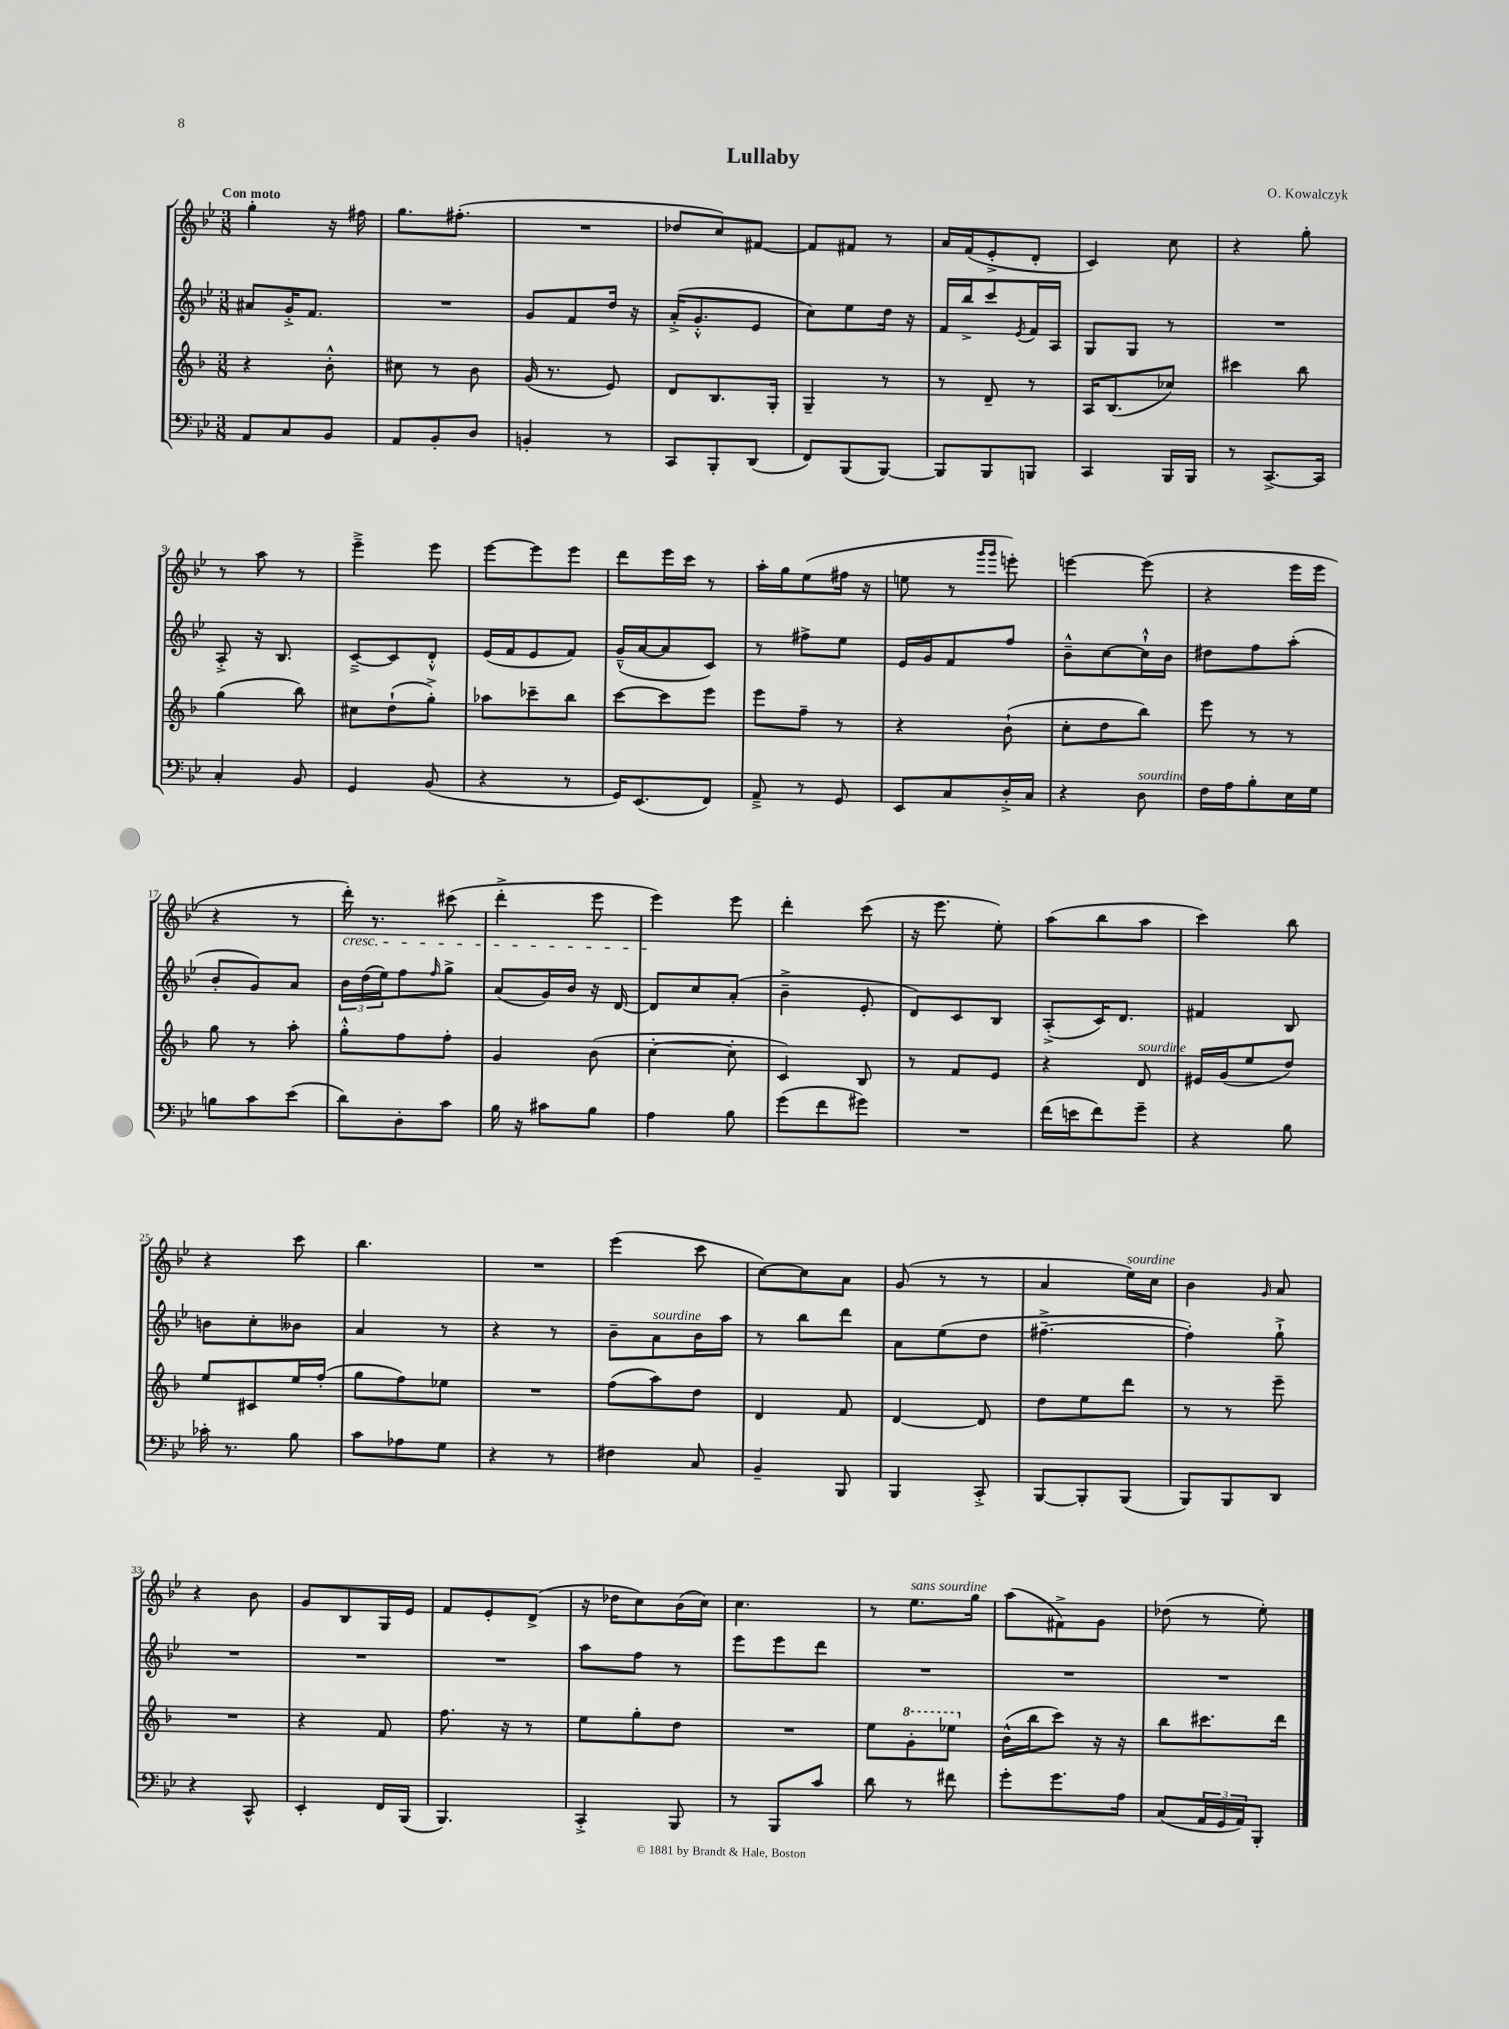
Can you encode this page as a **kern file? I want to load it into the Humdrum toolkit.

**kern	**kern	**kern	**kern
*staff4	*staff3	*staff2	*staff1
*clefF4	*clefG2	*clefG2	*clefG2
*k[b-e-]	*k[b-]	*k[b-e-]	*k[b-e-]
*M3/8	*M3/8	*M3/8	*M3/8
8AA	4r	8a#	4gg'
8C	.	16g'^	.
.	.	8.f	.
8BB-	8b-'^^	.	16r
.	.	.	16ff#
=	=	=	=
8AA	8cc#	4.r	8.gg
8BB-'	8r	.	.
.	.	.	(8.ff#'
8D	8b-	.	.
=	=	=	=
4BB'	(16g	8g	4.r
.	8.r	.	.
.	.	8f	.
8r	8e)	16dd	.
.	.	16r	.
=	=	=	=
8CC	8d	(16a'^	8dd-
.	.	8.g'^^	.
8BBB-'	8.B-	.	8cc)
(8DD	.	8e-	[8f#
.	16G'	.	.
=	=	=	=
8FF)	4G~	8cc)	8f#]
(8BBB-	.	8ee-	8f#
[8BBB-)	8r	16dd	8r
.	.	16r	.
=	=	=	=
8BBB-]	8r	16f	16a
.	.	16bb-^	(16f
8BBB-	8d~	8ccc	8e-'^
.	.	8qe-	.
8BBB	8r	16f	8d'
.	.	16A	.
=	=	=	=
4CC	16A	8G	4c)
.	(8.B-	.	.
.	.	8G	.
16BBB-	8cc-)	8r	8cc
16BBB-	.	.	.
=	=	=	=
8r	4ccc#	4.r	4r
[8.CC^	.	.	.
.	8bb-	.	8gg'
16CC]	.	.	.
=	=	=	=
4C'	(4gg	8A'^	8r
.	.	16r	8aa
.	.	8.B-	.
8BB-	8bb-)	.	8r
=	=	=	=
4GG	8cc#	[8c~^	4eee-~^
.	(8dd`	8c]	.
(8BB-	8gg'^)	8d'^^	8eee-
=	=	=	=
4r	8aa-	(16e-	[8eee-
.	.	16f	.
.	8ccc-~	8e-	8eee-]
8r	8bb-	8f)	8eee-
=	=	=	=
16GG)	[8ccc	(16g~^^	8ddd
(8.EE-	.	[16a	.
.	8ccc]	8a]	16eee-
.	.	.	16ccc
8FF)	8eee	8c)	8r
=	=	=	=
8AA~^	8eee	8r	16aa'
.	.	.	16gg
8r	8ff~	8ff#^	(8ee-
8GG	8r	8ee-	16ff#
.	.	.	16r
=	=	=	=
8EE-	4r	16e-	8ee
.	.	16g	.
8C	.	8f	8r
.	.	.	16qqggg
.	.	.	16qqggg
16D'^	(8b-`	8ff	8eee')
16C	.	.	.
=	=	=	=
4r	8cc'	8b-~^^	[4eee
.	8dd	[8cc	.
8D	8bb-)	16cc`^^]	(8eee]
.	.	16b-	.
=	=	=	=
16F	8eee	8dd#	4r
16A	.	.	.
8B-'	8r	8ff	.
16E-	8r	(8aa'	16eee-
16G	.	.	16eee-
=	=	=	=
8B	8gg	8b-'	4r
8c	8r	8g)	.
(8e-	8aa'	8a	8r
=	=	=	=
8d)	8gg'^^	24b-	16ddd')
.	.	(24dd	.
.	.	.	8.r
.	.	24ee-)	.
8D'	8ff	8ff	.
.	.	16qqff	.
8c	8ff'	8gg^	(8ccc#
=	=	=	=
16B-	4g	(8a	4ddd'^
16r	.	.	.
8c#	.	16g)	.
.	.	16b-	.
8B-	(8b-	16r	8eee-
.	.	[16d	.
=	=	=	=
4A	[4cc'	8d]	4eee-)
.	.	8cc	.
8B-	8cc']	(8a'	8eee-
=	=	=	=
(8g	4c)	4b-~^	4ddd'
8f	.	.	.
8g#)	8B-	8e-'	(8ccc
=	=	=	=
4.r	8r	8d)	16r
.	.	.	8.eee-
.	8f	8c	.
.	8e	8B-	8ee-')
=	=	=	=
(16f	4r	(8A'^	(8aa
16e	.	.	.
8f)	.	16c)	8bb-
.	.	8.d	.
8g~	8d	.	8aa
=	=	=	=
4r	16e#	4f#	4ccc)
.	(16g	.	.
.	8ee	.	.
8B-	8dd)	8B-	8bb-
=	=	=	=
16c-'	8ee	8b	4r
8.r	.	.	.
.	8c#	8cc'	.
8B-	16ee	8b--	8ccc
.	(16ff'	.	.
=	=	=	=
8c	8gg	4a	4.bb-
8A-	8ff)	.	.
8G	8ee-	8r	.
=	=	=	=
4r	4.r	4r	4.r
8r	.	8r	.
=	=	=	=
4F#	(8ff	8b-~	(4eee-
.	8aa)	8a	.
8C	8dd	16b-	8ccc
.	.	16aa	.
=	=	=	=
4BB-~	4d	8r	[8cc)
.	.	8bb-	8cc]
8BBB-	8f	8ddd	8a
=	=	=	=
4BBB-	[4d	8a	(8g
.	.	(8ee-	8r
8CC'^	8d]	8dd	8r
=	=	=	=
[8BBB-	8dd	[4.ff#~^	4a
8BBB-']	8ee	.	.
(8BBB-	8ddd	.	16ee-)
.	.	.	16cc
=	=	=	=
8BBB-)	8r	4ff#'])	4b-
8BBB-	8r	.	.
.	.	.	16qqg
8DD	8eee~	8gg`^	8a
=	=	=	=
4r	4.r	4.r	4r
8CC^^	.	.	8b-
=	=	=	=
4EE-'	4r	4.r	8g
.	.	.	8B-
16FF	8f	.	16G
(16BBB-	.	.	16e-
=	=	=	=
4.BBB-)	8.ff	4.r	8f
.	.	.	8e-'
.	16r	.	.
.	8r	.	(8d^
=	=	=	=
4CC'^	8ee	8aa	16r
.	.	.	16dd-
.	8gg'	8ff	8cc)
8BBB-	8dd	8r	(16b-
.	.	.	16cc)
=	=	=	=
8r	4.r	8eee-	4.cc
8BBB-	.	8eee-	.
8c	.	8ddd	.
=	=	=	=
8d	8ee	4.r	8r
8r	8gg'	.	8.ee-
8f#	8eee-	.	.
.	.	.	16gg
=	=	=	=
8g'	(16b-^^	4.r	(8aa
.	16bb-	.	.
8.g	8ccc)	.	8f#^)
.	16r	.	8g
16A	16r	.	.
=	=	=	=
(8C	8bb-	4.r	(8dd-
24AA	8.ccc#	.	8r
24GG	.	.	.
24AA)	.	.	.
8BBB-'	.	.	8ee-')
.	16ddd	.	.
==	==	==	==
*-	*-	*-	*-
